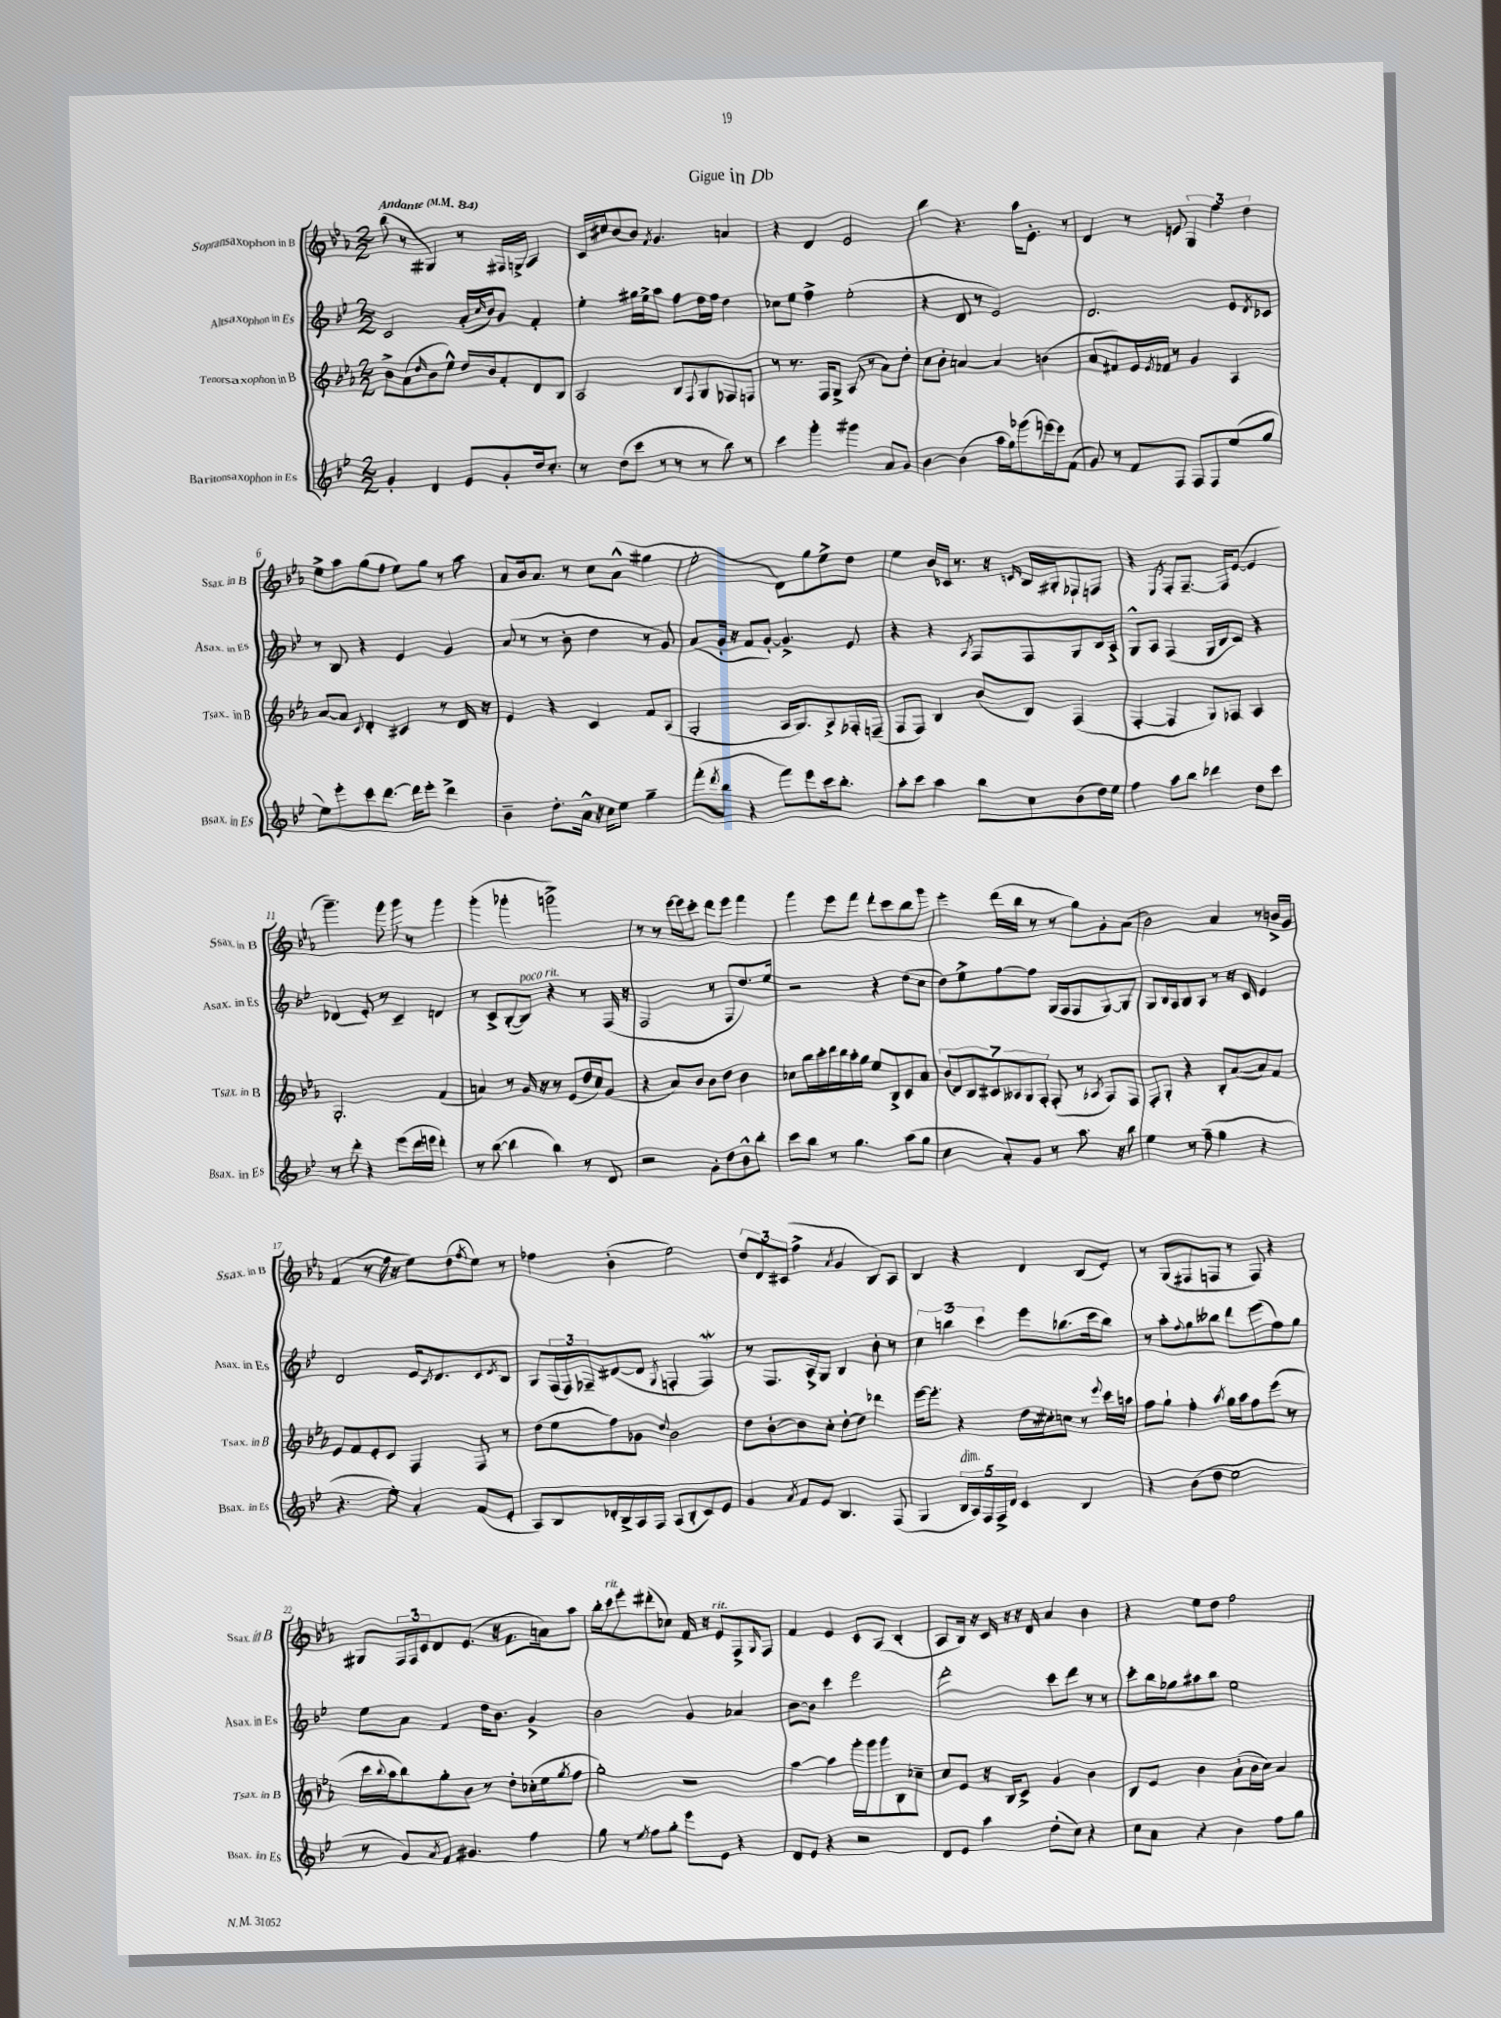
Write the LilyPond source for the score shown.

\header { title = "Gigue in Db" }
<<
\new StaffGroup <<
\new Staff = "s0" \with { instrumentName = "Sopransaxophon in B" shortInstrumentName = "Ssax. in B" } {
    \clef treble \key ees \major \numericTimeSignature \time 2/2 \tempo "Andante" 4 = 84
    bes''8( r8 gis4) r8 fis16 g16-> aes4 |
    c'16 cis''16 bes'8~ bes'8 \acciaccatura { f'8 } g'4. a'4 |
    r4 d'4 ees'2 |
    bes''4 r4. aes''16 ees'8.-. r8 |
    d'4 r8 e'8 \tuplet 3/2 { g4 f''4 d''4 } |
    ees''8-> aes''8 g''8( f''8 ees''8) g''8 r8 aes''8 |
    aes'8 bes'16 aes'8. r8 c''8 aes'8-^( gis''4 |
    ees''2-. d'8) g''8 ees''8-> d''8 |
    ees''4 bes'16 ces'16 r8. r16 \grace { c'16 } bes16 gis16-. fes8-! f8 |
    r4 \acciaccatura { ees8 } f8-. f8.~-- f16 ees'8~( ees'4 |
    g'''4.--) g'''8 g'''8 r8 g'''4 |
    g'''4-.( ges'''4-. g'''2->) |
    r8 r8 ees'''16~ ees'''16 c'''8-. d'''8 ees'''8 f'''4 |
    g'''4 ees'''8 f'''8 d'''8-. c'''8 bes''8 g'''8 |
    ees'''4-. d'''16( bes''16 r8 r8 g''8) g'8-. aes'8( |
    bes'2) aes'4 r8 b'16-> g'16 |
    f'4( r8 f''16 r16 ees''8) d''8( \acciaccatura { f''8 } ees''8) r8 |
    fes''4 bes'4-.( ees''2) |
    \tuplet 3/2 { d''8 d'8 cis'8( } f''4-> \acciaccatura { aes'8 } g'4 bes8) aes8 |
    bes4 r4 d'4 bes8( ees'8-.) |
    r8 g8( fis8 f8 r8 f8) r4 |
    gis8 \tuplet 3/2 { f16 f16 c'16 } d'8 ees'8.( r16 f'8. a'16) aes''8 |
    bes''16-. c'''16^\markup { \italic "rit." } ees'''8-. dis'''8-.( ces''8) f'16 r16 ees'8^\markup { \italic "rit." } f8-> \grace { g16 } f8 |
    f'4 ees'4 c'8 aes8( bes4-. |
    aes8 bes16) r16 c'16 r16 r16 d'16 aes'4 bes'4 |
    r4 ees''8 d''8 f''2 \bar "|." |
}
\new Staff = "s1" \with { instrumentName = "Altsaxophon in Es" shortInstrumentName = "Asax. in Es" } {
    \clef treble \key bes \major \numericTimeSignature \time 2/2
    c'2 a'16-.( \grace { c''16 } bes'16) g'8 f'4-. |
    ees''4-. gis''16 ees''16-> a''8 f''8 d''16 f''16 d''4 |
    ces''8 ees''8 f''4-> ees''2-.( |
    r4 d'8 r8 ees'2) |
    d'2. ees'8 \acciaccatura { d'8 } ces'8 |
    r8 bes8 r4 ees'4 g'4 |
    a'8( r8 r8 bes'8-. d''4 r8 g'8) |
    a'8( g'16-. r16 f'8 g'8~-.) g'4.-> ees'8 |
    r4 r4 \acciaccatura { a8 } f8 f8 g8 bes16 a16-> |
    g8-^ a8 f4( g16 bes16 c'8) r4 |
    des'4( ees'8-.) r8 c'4-- d'4 |
    r8 c'8-> bes8~-.( bes8^\markup { \italic "poco rit." }) r4 r8 f16( r16 |
    f2 r8 f8 d''8.) ees''16 |
    r2 r4 d''8( c''8 |
    d''8) ees''8-> f''8~ f''8 g16( f16 f8 g8~) g8 |
    g8 bes16 a16 bes8 a8 r8 r16 c'16 ees'4 |
    d'2 ees'16 \acciaccatura { c'8 } d'8. c'8 \acciaccatura { d'8 } bes8 |
    g8 \tuplet 3/2 { f16( f16) fes16-- } dis'8~( dis'8 \acciaccatura { g8 } f4-. f4\mordent) |
    r8 f8. a16-> g8 bes4 bes'8-. r8 |
    \tuplet 3/2 { c''4 b''4 c'''4 } ees'''8 bes''8.( c'''16 bes''8) |
    r8 a''8-. \appoggiatura { f''8 } g''8 beses''8 d'''8 ees'''8( f''8) g''8 |
    ees''8 a'8 f'4 d''16 bes'8. g'4-> |
    bes'2 g'4 aes'4 |
    bes'8~ bes'8 c'''4 ees'''2 |
    d'''2-. c'''8 d'''8 r8 r8 |
    c'''8-. bes''16 ges''16 ais''8 bes''8 ees''2 \bar "|." |
}
\new Staff = "s2" \with { instrumentName = "Tenorsaxophon in B" shortInstrumentName = "Tsax. in B" } {
    \clef treble \key ees \major \numericTimeSignature \time 2/2
    bes'8-> aes'8( \grace { d''16 } bes'8 ees''8-^) d''16 bes'16 f'8-. d'8 bes8 |
    aes2 bes8 \appoggiatura { f8 } g8 fes8 f8 |
    r8 r8. f16 g8-> aes8( r8 aes'8) d''8-. |
    c''8 bes'8-. a'4~ a'4 b'4( |
    aes'8 fis'8) ees'16 \acciaccatura { ees'8 } fes'16 r8 g'4 aes4 |
    aes'8~ aes'8 \appoggiatura { c'8 } d'4-. cis'4 r8 d'16 r16 |
    ees'4 r4 c'4 f'8 aes8( |
    g2-. aes16 g8.) aes8-> fes16-. f16--( |
    f8 f8) bes4 bes'8( bes8) f4( |
    f4~-. f4 g8) fes8 aes4 |
    g2.-. f'4( |
    a'4) r8 g'16 r16 r8 ees'8( d''16 c''16) g'8( |
    r4 aes'8) bes'8 bes'8 d''8 bes'4 |
    ces''8 bes''16 c'''16-. d'''16 bes''16 aes''16-. g''16 ees''8 bes8-> c'8 aes'8 |
    \tuplet 7/4 { bes'8( d'8) bes8 cis'8 aeses8 g8 f8-. } f8-.( r8 \acciaccatura { aes8 } f8) f8 |
    f8-. g8-. r4 bes8-. aes'8~( aes'8) f'8 |
    ees'8 f'8 ees'8-. c'8 f4 f8 r8 |
    d''8( ees''8 f''8) ges'8 \appoggiatura { d''8 } bes'2 |
    d''8 bes'8~-. bes'8 c''8-. d''8~-. d''8 des'''4 |
    ees'''16~ ees'''8.-. r4 d''16 cis''16-. c''8 r8 \appoggiatura { ees'''8 } c'''16 a''16 |
    f''8 g''8-! f''4-. \acciaccatura { aes''8 } g''16 aes''16 f''8 ees'''8( r8 |
    c'''16 \appoggiatura { bes''8 } aes''16 bes''8) g''8-. bes'8 r8 d''8-. ces''16-.( ees''16 \acciaccatura { g''8 } f''8 |
    g''2-.) r2 |
    aes''4~ aes''4 g'''16-. g'''16 g'''8 bes8 ces''8-- |
    c''8 ees'8 r16 bes16 c'8-> g'4 bes'4 |
    bes8 ees'8 bes'4 aes'8-!( bes'16 c''16) aes'4 \bar "|." |
}
\new Staff = "s3" \with { instrumentName = "Baritonsaxophon in Es" shortInstrumentName = "Bsax. in Es" } {
    \clef treble \key bes \major \numericTimeSignature \time 2/2
    g'4-. d'4 ees'8 g'8-. d''16 c''8.-. |
    r8 d''8( c'''8 r8 r8 r8 bes''8) r8 |
    c'''4 g'''4-. gis'''4 a'8 g'8 |
    bes'4~ bes'4( a''16 g''16) ges'''8( e'''16~) e'''16 f'8( |
    g'8) r8 f'8 f8 f8 f8 ees''8( g''8 |
    ees''8) ees'''8-. c'''8 d'''8.~ d'''16 ees'''8-. d'''4-> |
    bes'4-- d''8.-. a'16-^ r16 c''16 ees''8 g''4-- |
    f'''8-.( \acciaccatura { d'''8 } bes''8 r4 f'''8) ees'''8 c'''16 bes''8.-. |
    a''8-. c'''8 a''4 bes''8 c''8 bes'8( d''16) ees''16 |
    f''4 a''8 bes''8 des'''4 d''8 c'''8 |
    r8 d'''8-. r4 ees'''8( d'''16 e'''16 d'''4-.) |
    r8 bes''8~( bes''4 bes''4) r8 d'8 |
    r2 g'8-. d''8 bes'8-^ bes''8-. |
    c'''8 bes''8 r8 g''4. a''8( g''8 |
    c''4 a'8-.) g'8 r8 a''8. r16 bes''8 |
    ees''4 r8 f''8--( g''4 r4 |
    r4. ees''8-.) a'4-. f'8( ees'8-. |
    a8) bes8 des'16-. bes16-> a16 f16 a8( bes8-. c'8) ees'8 |
    g'4 \acciaccatura { a'8 } f'8 ees'8 bes4. f8( |
    g4 \tuplet 5/4 { bes16^\markup { \italic "dim." } a16) f16 f16-> d'16 } c'4 bes4 |
    r4 bes'8( d''8 ees''2 |
    r8 g'8) \acciaccatura { a'8 } f'8 gis'4. f''4 |
    g''8 r8 \acciaccatura { ees''8 } f''8 g''8-. ees'''8 ees'8 r4 |
    d'8 ees'8 r4 r2 |
    d'8 ees'8 a''4 d''8-.( c''8) r4 |
    c''8 a'8 r4 bes'4 f''8 g''8 \bar "|." |
}
>>
>>
